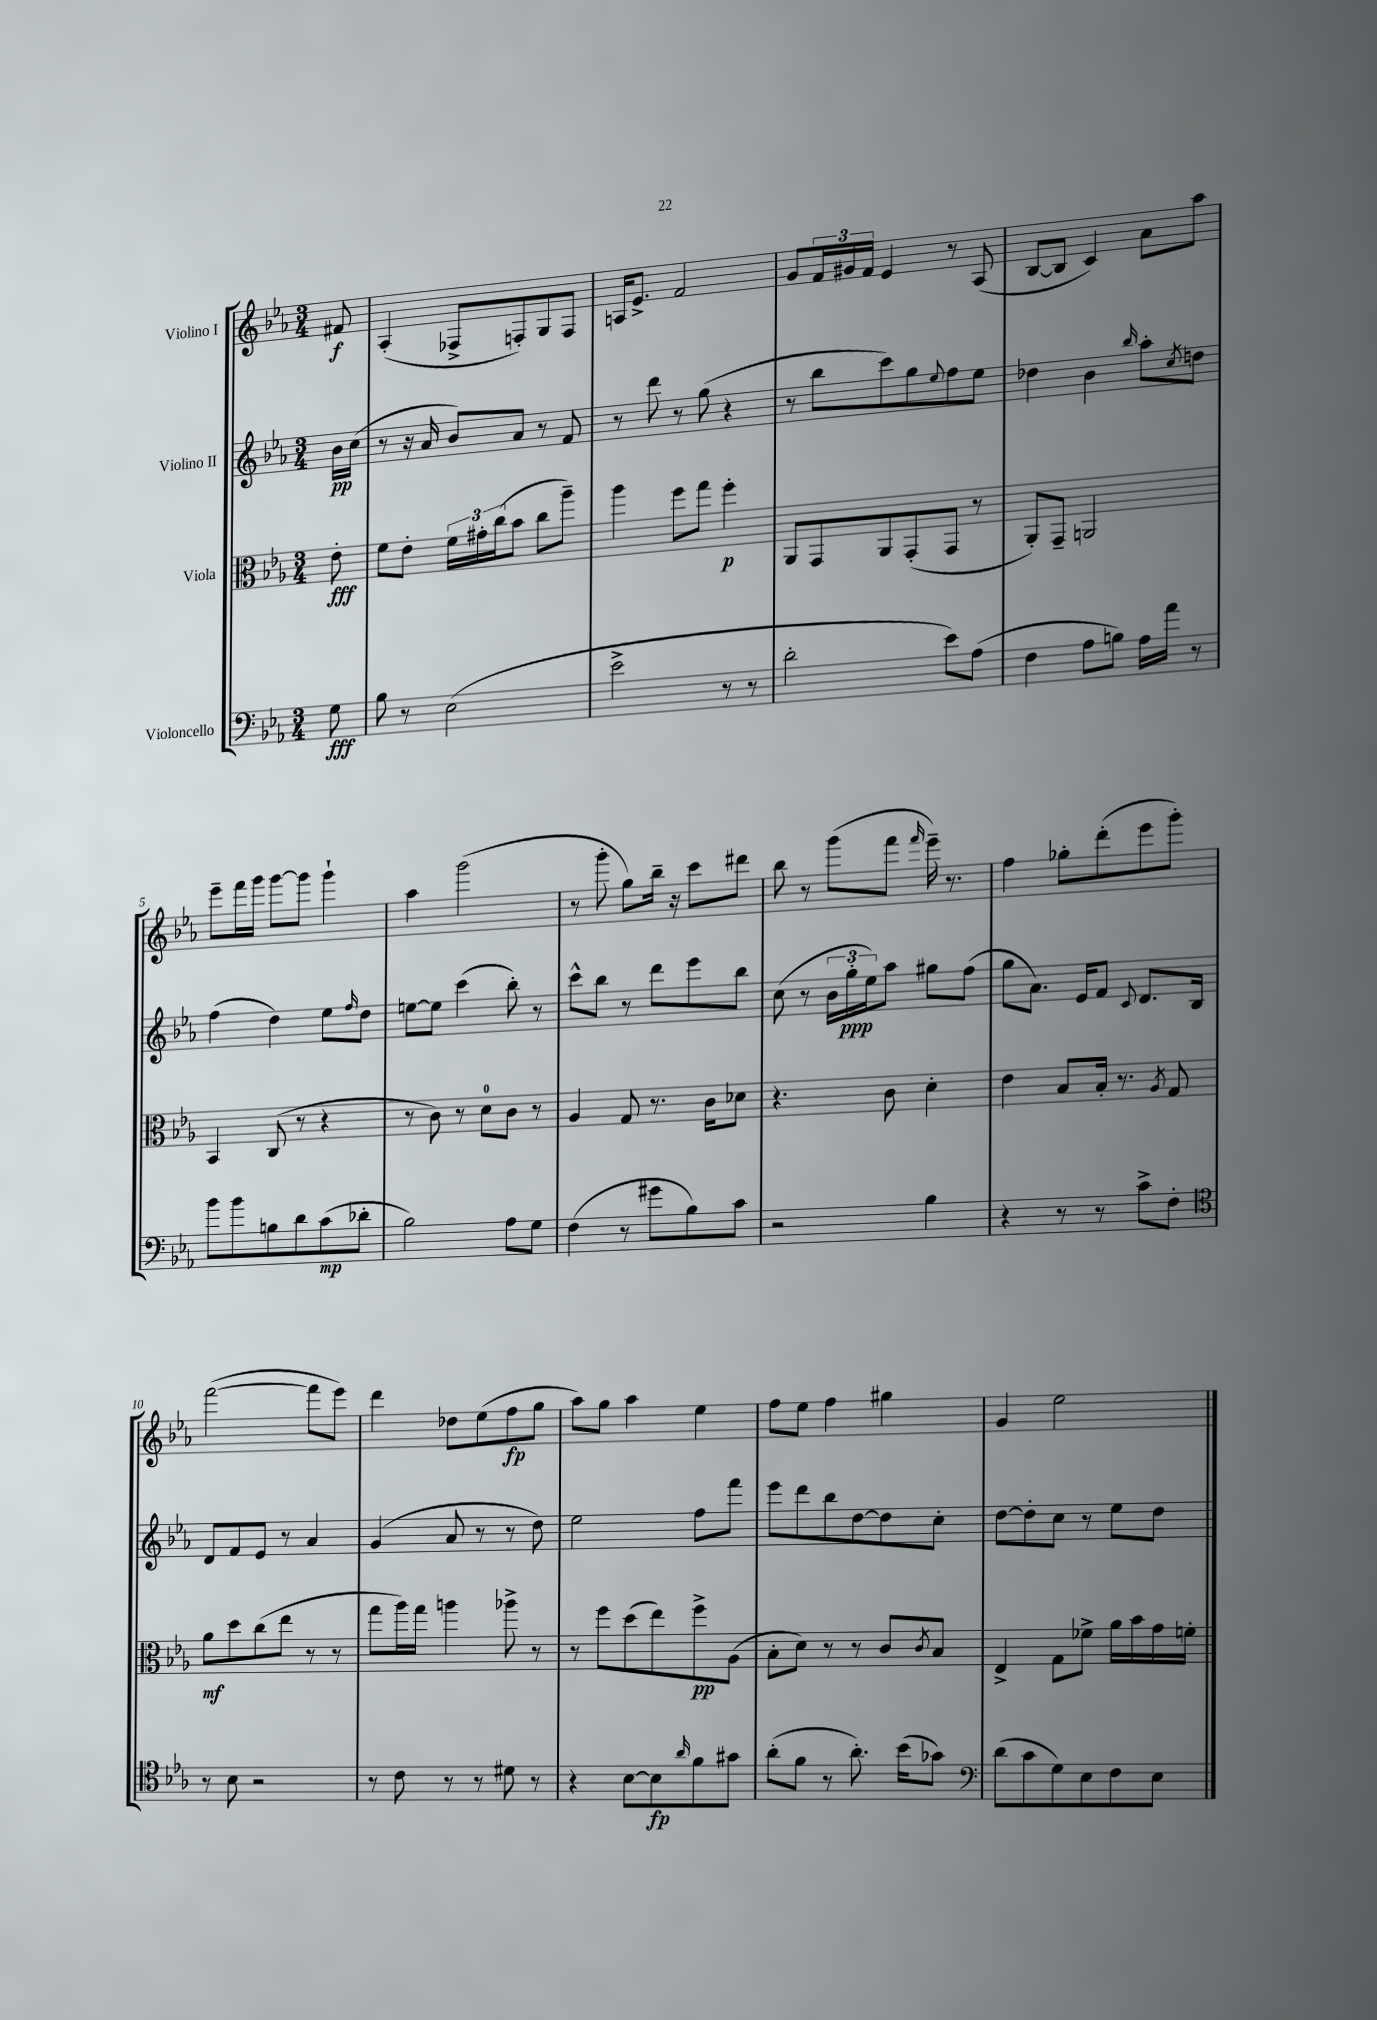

**kern	**dynam	**kern	**dynam	**kern	**dynam	**kern	**dynam
*part4	*part4	*part3	*part3	*part2	*part2	*part1	*part1
*staff4	*staff4	*staff3	*staff3	*staff2	*staff2	*staff1	*staff1
*I"Violoncello	*	*I"Viola	*	*I"Violino II	*	*I"Violino I	*
*clefF4	*	*clefC3	*	*clefG2	*	*clefG2	*
*k[b-e-a-]	*	*k[b-e-a-]	*	*k[b-e-a-]	*	*k[b-e-a-]	*
*M3/4	*	*M3/4	*	*M3/4	*	*M3/4	*
=	=	=	=	=	=	=	=
8G\	fff	8e-'\	fff	16b-\LL	pp	8f#X/	f
.	.	.	.	(16cc\JJ	.	.	.
=1	=1	=1	=1	=1	=1	=1	=1
8B-\	.	8f\L	.	8r	.	(4A-'/	.
8r	.	8e-'\J	.	16r	.	.	.
.	.	.	.	16a-/	.	.	.
(2E-\	.	24f\LL	.	8b-/L)	.	8F-X^/L	.
.	.	24g#X'\	.	.	.	.	.
.	.	(24cc\J	.	.	.	.	.
.	.	8b-\J	.	8a-/J	.	8Fn'/)	.
.	.	8cc\L	.	8r	.	8G/	.
.	.	8aa-~\J)	.	8f/	.	8F/J	.
=2	=2	=2	=2	=2	=2	=2	=2
2e-^\	.	4aa-\	.	8r	.	16An/KL	.
.	.	.	.	.	.	8.e-^/J	.
.	.	.	.	8ddd\	.	.	.
.	.	8ff\L	.	8r	.	2f/	.
.	.	8gg\J	.	(8gg\	.	.	.
8r	.	4ff'\	p	4r	.	.	.
8r	.	.	.	.	.	.	.
=3	=3	=3	=3	=3	=3	=3	=3
2d'\	.	8AA-/L	.	8r	.	8g/L	.
.	.	8GG/	.	8bb-\L	.	24f/L	.
.	.	.	.	.	.	24g#X/	.
.	.	.	.	.	.	24f/JJ	.
.	.	8AA-/	.	8ccc\)	.	4e-/	.
.	.	(8GG'/	.	8gg\	.	.	.
.	.	.	.	8qqee-/	.	.	.
8e-\L)	.	8GG/J	.	8ff\	.	8r	.
(8A-\J	.	8r	.	8ee-\J	.	(8A-/	.
=4	=4	=4	=4	=4	=4	=4	=4
4F\	.	8AA-'/L)	.	4dd-X\	.	[8B-/L	.
.	.	8GG~/J	.	.	.	8B-/J]	.
8A-\L	.	2AAn/	.	4b-\	.	4c/)	.
8Bn\J)	.	.	.	.	.	.	.
.	.	.	.	16qqbb-/	.	.	.
16A-\LL	.	.	.	8aa-'\L	.	8a-\L	.
16a-\JJ	.	.	.	.	.	.	.
.	.	.	.	8qcc/	.	.	.
8r	.	.	.	8ddn\J	.	8aa-\J	.
!!LO:LB:g=z
=5	=5	=5	=5	=5	=5	=5	=5
8b-\L	.	4BB-/	.	(4ff\	.	8eee-~\L	.
8b-\	.	.	.	.	.	16fff\L	.
.	.	.	.	.	.	16ggg\JJ	.
8Bn\	.	(8C/	.	4dd\)	.	[8ggg\L	.
8d\	.	8r	.	.	.	8ggg\J]	.
(8c\	mp	4r	.	8ee-\L	.	4ggg`\	.
.	.	.	.	16qqff/	.	.	.
8d-X'\J	.	.	.	8dd\J	.	.	.
=6	=6	=6	=6	=6	=6	=6	=6
2B-\)	.	8r	.	[8een\L	.	4aa-\	.
.	.	8c\)	.	8ee\J]	.	.	.
.	.	8r	.	(4ccc\	.	(2ggg\	.
.	.	8d\L	.	.	.	.	.
8A-\L	.	8c\J	.	8bb-'\)	.	.	.
8G\J	.	8r	.	8r	.	.	.
=7	=7	=7	=7	=7	=7	=7	=7
(4F\	.	4A-/	.	8ccc^^\L	.	8r	.
.	.	.	.	8bb-\J	.	8ggg'\	.
8r	.	8G/	.	8r	.	8gg\L)	.
8g#X\L	.	8.r	.	8ddd\L	.	16bb-~\Jk	.
.	.	.	.	.	.	16r	.
8B-\)	.	.	.	8eee-\	.	8ccc\L	.
.	.	16c\KL	.	.	.	.	.
8c\J	.	8d-X\J	.	8bb-\J	.	8ddd#X\J	.
=8	=8	=8	=8	=8	=8	=8	=8
2r	.	4.r	.	(8cc\	.	8bb-\	.
.	.	.	.	8r	.	8r	.
.	.	.	.	24b-\LL	.	(8ggg\L	.
.	.	.	.	24gg'\	ppp	.	.
.	.	.	.	24ee-\J)	.	.	.
.	.	8c\	.	8aa-\J	.	8fff\J	.
.	.	.	.	.	.	16qqfff/	.
4B-\	.	4d'\	.	8gg#X\L	.	16eee-~\)	.
.	.	.	.	.	.	8.r	.
.	.	.	.	(8ff\J	.	.	.
=9	=9	=9	=9	=9	=9	=9	=9
4r	.	4e-\	.	8gg\L	.	4ff\	.
.	.	.	.	8.a-\J)	.	.	.
8r	.	8B-/L	.	.	.	8gg-X'\L	.
.	.	.	.	16e-/KL	.	.	.
8r	.	16B-'/Jk	.	8f/J	.	(8ddd'\	.
.	.	8.r	.	.	.	.	.
.	.	.	.	8qqc/	.	.	.
8c^\L	.	.	.	8.d/L	.	8eee-\	.
.	.	8qA-/	.	.	.	.	.
8F'\J	.	8G/	.	.	.	8ggg'\J)	.
.	.	.	.	16B-/Jk	.	.	.
!!LO:LB:g=z
=10	=10	=10	=10	=10	=10	=10	=10
*clefC4	*	*	*	*	*	*	*
8r	.	8a-\L	mf	8d/L	.	([2fff\	.
8B-\	.	8dd\	.	8f/	.	.	.
2r	.	(8cc\	.	8e-/J	.	.	.
.	.	8ee-\J	.	8r	.	.	.
.	.	8r	.	4a-/	.	8fff\L]	.
.	.	8r	.	.	.	8eee-\J)	.
=11	=11	=11	=11	=11	=11	=11	=11
8r	.	8gg\L	.	(4g/	.	4ddd\	.
8c\	.	16aa-\L)	.	.	.	.	.
.	.	16gg\JJ	.	.	.	.	.
8r	.	4aan\	.	8a-/	.	8dd-X\L	.
8r	.	.	.	8r	.	(8ee-\	.
8d#X\	.	8aa-X^\	.	8r	.	8ff\	fp
8r	.	8r	.	8dd\)	.	8gg\J	.
=12	=12	=12	=12	=12	=12	=12	=12
4r	.	8r	.	2ee-\	.	8aa-\L)	.
.	.	8ff\L	.	.	.	8gg\J	.
[8B-\L	.	(8dd\	.	.	.	4aa-\	.
8B-\]	fp	8ee-\)	.	.	.	.	.
16qqa-/	.	.	.	.	.	.	.
8f\	.	8ff^\	pp	8ff\L	.	4ee-\	.
8g#X\J	.	(8A-\J	.	8fff\J	.	.	.
=13	=13	=13	=13	=13	=13	=13	=13
(8a-'\L	.	8B-'\L	.	8eee-\L	.	8ff\L	.
8f\J	.	8d\J)	.	8ddd\	.	8ee-\J	.
8r	.	8r	.	8bb-\	.	4ff\	.
8.a-'\)	.	8r	.	[8dd\	.	.	.
.	.	8c/L	.	8dd\]	.	4gg#X\	.
(16b-\KL	.	.	.	.	.	.	.
.	.	8qc/	.	.	.	.	.
8g-X\J)	.	8B-/J	.	8cc'\J	.	.	.
=14	=14	=14	=14	=14	=14	=14	=14
*clefF4	*	*	*	*	*	*	*
(8d\L	.	4E-^/	.	[8dd\L	.	4g/	.
8c\	.	.	.	8dd'\]	.	.	.
8G\)	.	8G\L	.	8cc\J	.	2ee-\	.
8E-\	.	8f-X^\J	.	8r	.	.	.
8F\	.	16a-\LL	.	8ee-\L	.	.	.
.	.	16b-\	.	.	.	.	.
8E-\J	.	16g\	.	8dd\J	.	.	.
.	.	16fn'\JJ	.	.	.	.	.
==	==	==	==	==	==	==	==
*-	*-	*-	*-	*-	*-	*-	*-
